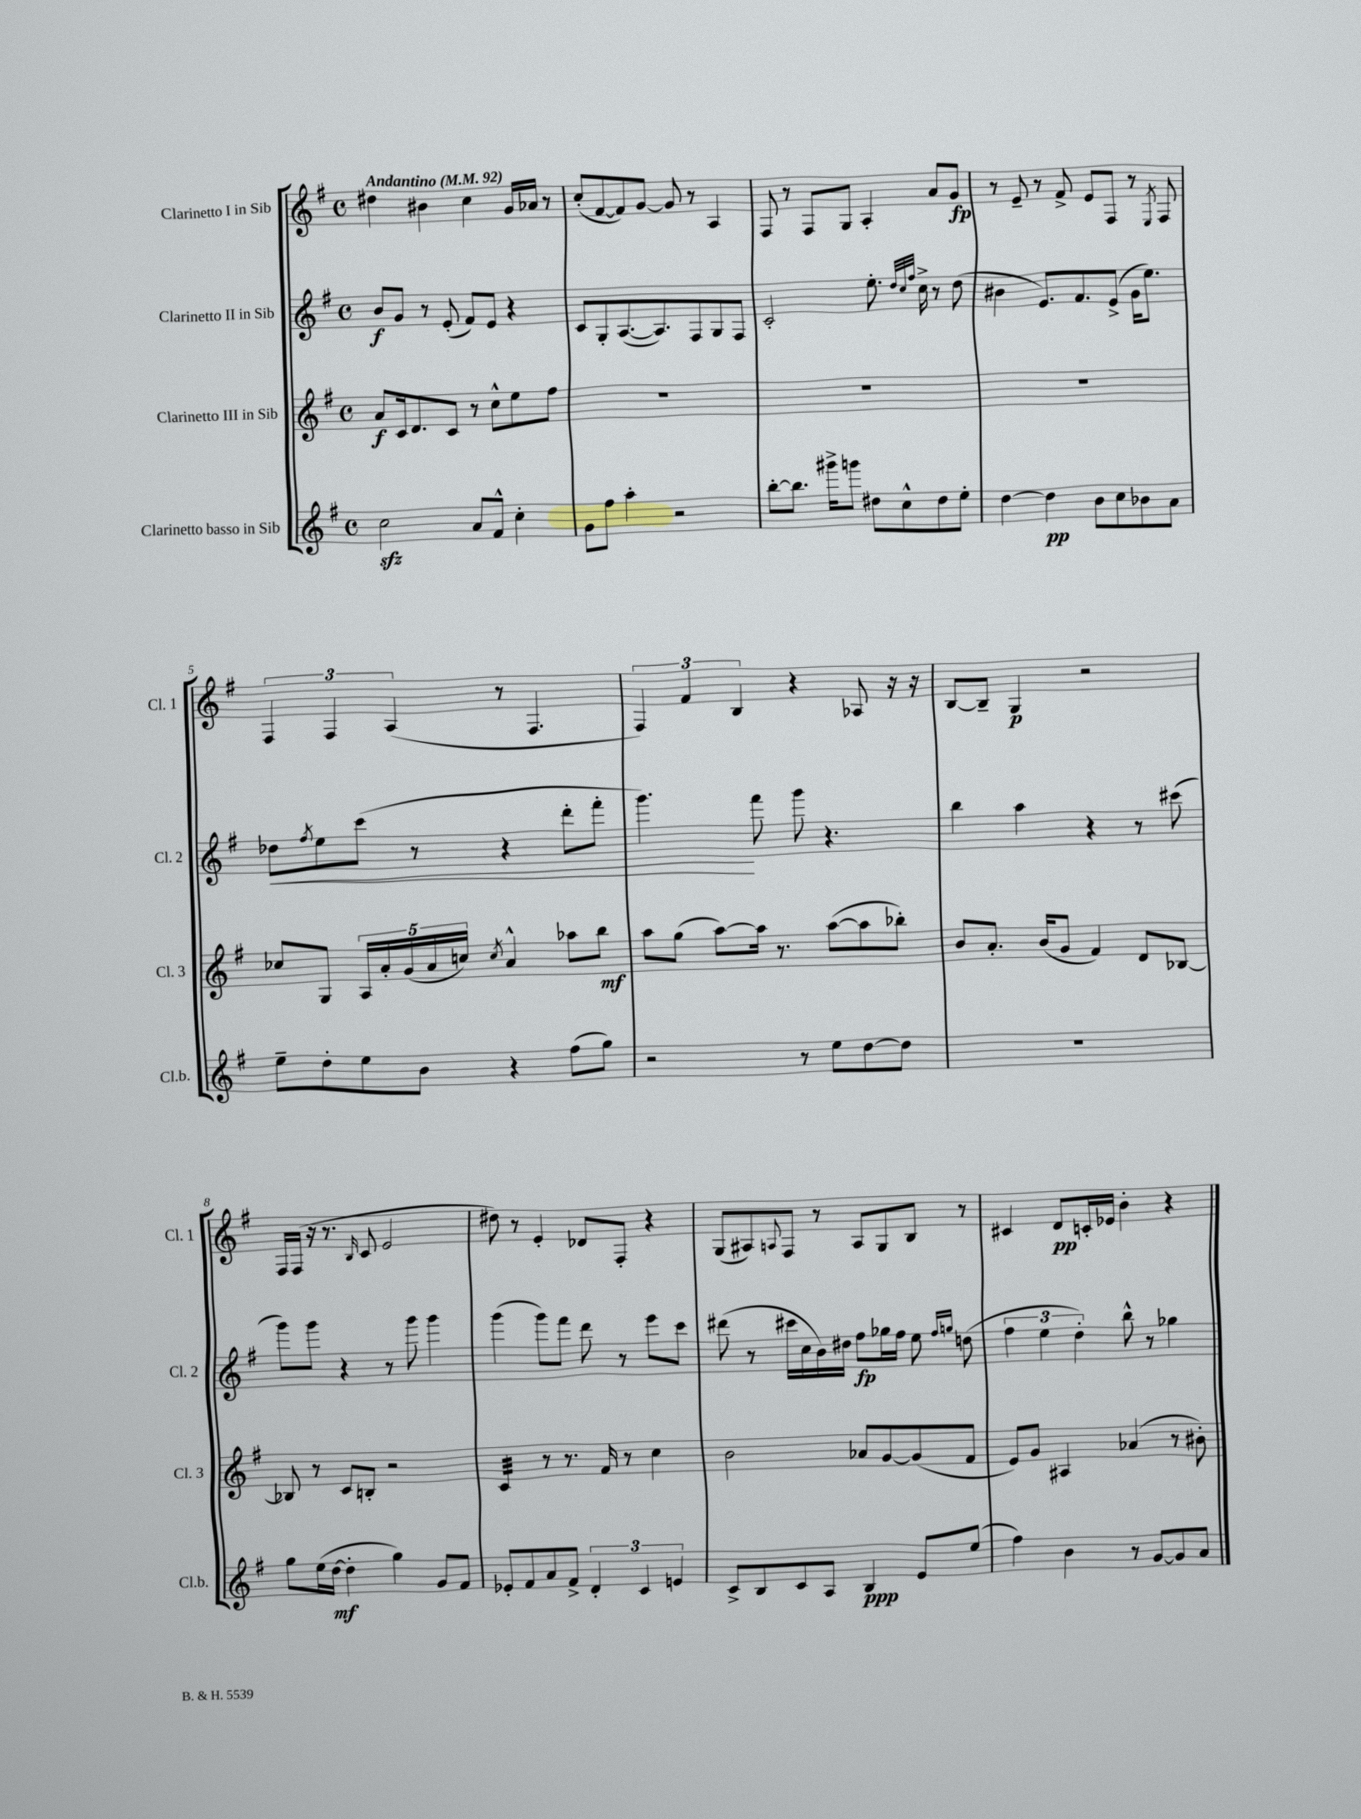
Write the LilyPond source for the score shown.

<<
\new StaffGroup <<
\new Staff = "s0" \with { instrumentName = "Clarinetto I in Sib" shortInstrumentName = "Cl. 1" } {
    \clef treble \key g \major \defaultTimeSignature \time 4/4 \tempo "Andantino" 4 = 92
    dis''4 bis'4 c''4 g'16 aes'16 r8 |
    c''8-.( fis'8~ fis'8) g'8~ g'8 r8 a4 |
    fis8 r8 fis8 g8 a4-. a'8 g'8\fp |
    r8 e'8-- r8 fis'8-> e'8 fis8 r8 \acciaccatura { e8 } fis8 |
    \tuplet 3/2 { fis4 fis4 a4( } r8 fis4. |
    \tuplet 3/2 { fis4) fis'4 b4 } r4 aes8 r16 r16 |
    b8~ b8-- g4\p r2 |
    fis16 fis16( r16 r8. \grace { b16 } c'8 e'2 |
    dis''8) r8 e'4-. des'8 fis8-. r4 |
    g8( ais8) \appoggiatura { a8 } fis8 r8 a8 g8 b8 r8 |
    cis'4 d'8\pp c'16-. ees'16 b'4-. r4 \bar "|." |
}
\new Staff = "s1" \with { instrumentName = "Clarinetto II in Sib" shortInstrumentName = "Cl. 2" } {
    \clef treble \key g \major \defaultTimeSignature \time 4/4
    b'8\f g'8 r8 e'8-.( fis'8) e'8 r4 |
    c'8 g8-. a8.~( a8.) fis8 g8 fis8 |
    c'2-. e''8.-. \grace { d''32 c''32 fis''32 } c''16-> r8 d''8( |
    bis'4 e'8.) fis'8. e'8->( g'16 e''8.) |
    des''8\< \acciaccatura { fis''8 } e''8 c'''8( r8 r4 d'''8-. fis'''8-. |
    g'''4.\!) fis'''8 g'''8 r4. |
    b''4 a''4 r4 r8 cis'''8( |
    g'''8) g'''8 r4 r8 g'''8 g'''4 |
    g'''4( g'''8) fis'''8 d'''8 r8 e'''8 c'''8 |
    dis'''8( r8 cis'''16 c''16 b'16) dis''16 fis''8\fp ges''16 fis''16 e''8 \grace { fis''16 g''16 } d''8( |
    \tuplet 3/2 { fis''4 e''4 d''4-.) } b''8-^ r8 ges''4 \bar "|." |
}
\new Staff = "s2" \with { instrumentName = "Clarinetto III in Sib" shortInstrumentName = "Cl. 3" } {
    \clef treble \key g \major \defaultTimeSignature \time 4/4
    a'8\f c'16 d'8. c'8 r8 c''8-^ e''8 fis''8 |
    R1 |
    R1 |
    R1 |
    ces''8 g8 \tuplet 5/4 { a16 a'16-. g'16( a'16 c''16) } \acciaccatura { c''8 } a'4-^ aes''8 b''8\mf |
    a''8 g''8( a''8~) a''16 r8. a''8~( a''8 bes''8-.) |
    b'8 a'8.-. b'16( g'8 fis'4) d'8 bes8~ |
    bes8 r8 c'8 b8-. r2 |
    c'4:32 r8 r8. fis'16 r8 c''4 |
    b'2 aes'8 g'8~ g'8( fis'8 |
    e'8) g'8 ais4 aes'4( r8 bis'8-.) \bar "|." |
}
\new Staff = "s3" \with { instrumentName = "Clarinetto basso in Sib" shortInstrumentName = "Cl.b." } {
    \clef treble \key g \major \defaultTimeSignature \time 4/4
    c''2\sfz a'8 fis'8-^ c''4-. |
    g'8 fis''8 a''4-. r2 |
    b''8~-. b''8. gis'''16-> g'''8 dis''8 c''8-^ dis''8 e''8-. |
    d''4~ d''4\pp b'8 c''8 bes'8 a'8 |
    e''8-- d''8-. e''8 b'8 r4 fis''8( g''8) |
    r2 r8 e''8 d''8~ d''8 |
    R1 |
    g''8 e''16( d''16~\mf d''4-. g''4) g'8 fis'8 |
    ees'8-. fis'8 a'8 fis'8-> \tuplet 3/2 { d'4-. c'4 e'4 } |
    c'8-> b8 c'8 a8 b4\ppp e'8 e''8( |
    fis''4) b'4 r8 g'8~ g'8 a'8 \bar "|." |
}
>>
>>
